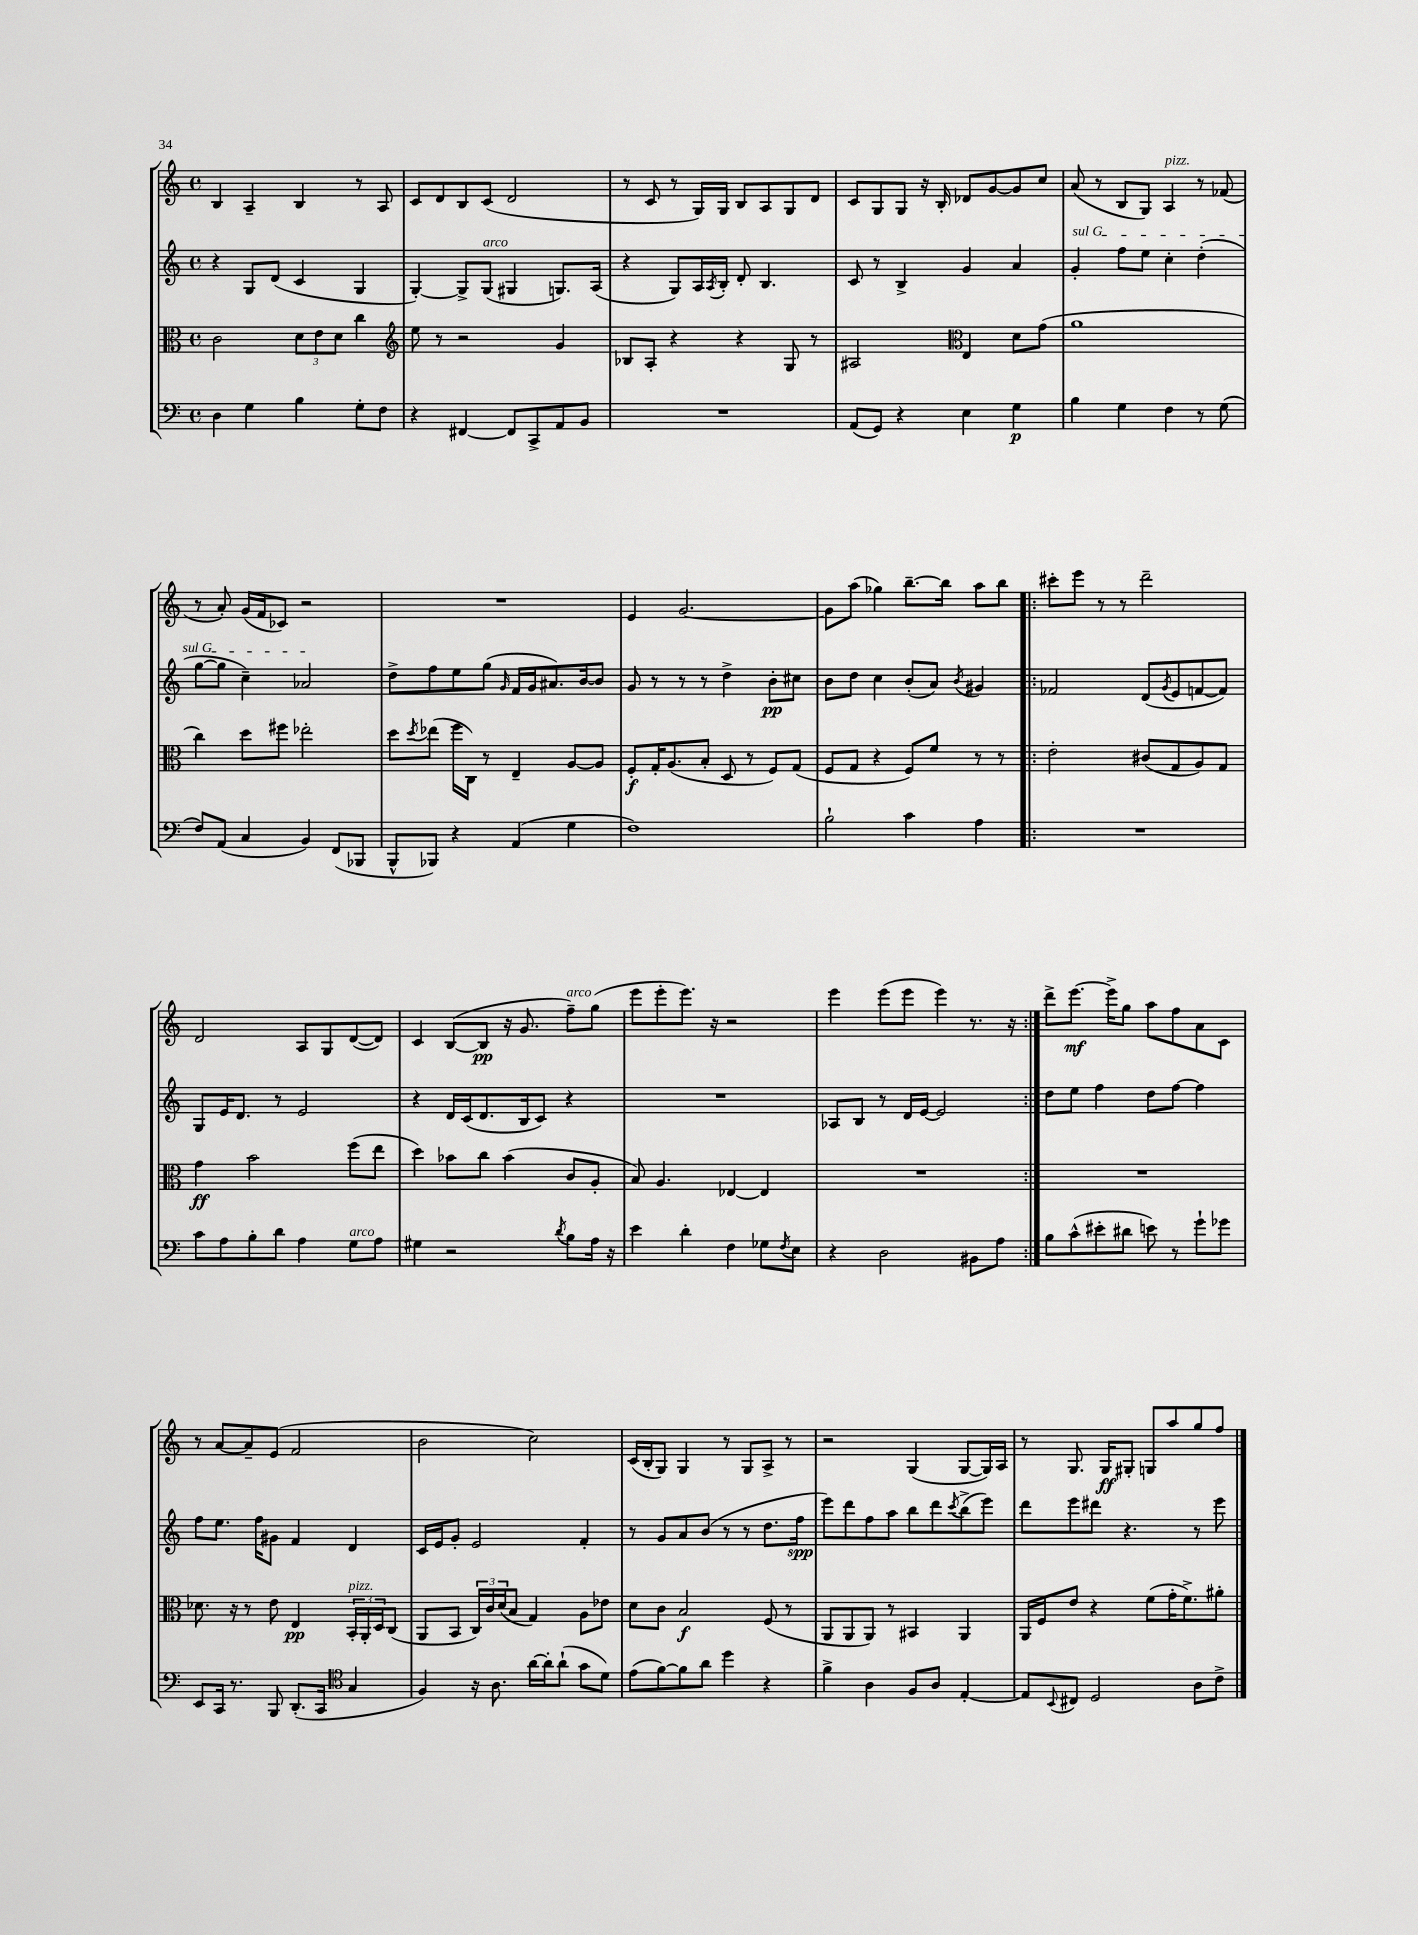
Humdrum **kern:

**kern	**kern	**kern	**kern
*staff4	*staff3	*staff2	*staff1
*clefF4	*clefC3	*clefG2	*clefG2
*k[]	*k[]	*k[]	*k[]
*M4/4	*M4/4	*M4/4	*M4/4
*met(c)	*met(c)	*met(c)	*met(c)
4D	2c	4r	4B
4G	.	8G	4A~
.	.	(8d	.
4B	12d	4c	4B
.	12e	.	.
.	12d	.	.
8G'	4cc	4G	8r
8F	.	.	8A
=	=	=	=
*	*clefG2	*	*
4r	8ee	[4G')	8c
.	8r	.	8d
[4FF#	2r	8G^]	8B
.	.	(8G	(8c
8FF#]	.	4G#	2d
8CC^	.	.	.
8AA	4g	8.G)	.
8BB	.	.	.
.	.	(16A	.
=	=	=	=
1r	8B-	4r	8r
.	8A'	.	8c
.	4r	8G)	8r
.	.	16A	16G)
.	.	8qA	.
.	.	16B'	16G
.	4r	8d'	8B
.	.	4.B	8A
.	8G	.	8G
.	8r	.	8d
=	=	=	=
(8AA	2A#	8c	8c
8GG)	.	8r	8G
4r	.	4B^	8G
.	.	.	16r
.	.	.	16B'
*	*clefC3	*	*
4E	4E	4g	8d-
.	.	.	[8g
4G	8d	4a	8g]
.	(8g	.	8cc
=	=	=	=
4B	1a	4g'	(8a
.	.	.	8r
4G	.	8ff	8B
.	.	8ee	8G)
4F	.	4cc'	4A
8r	.	(4dd'	8r
(8G	.	.	(8f-
=	=	=	=
8F)	4cc)	[8gg	8r
(8AA	.	8gg]	8a')
4C	8dd	4cc~)	(16g
.	.	.	16f
.	8ff#	.	8c-)
4BB)	2ee-'	2a-	2r
(8FF	.	.	.
8BBB-	.	.	.
=	=	=	=
8BBB^^	8dd	8dd^	1r
.	8qdd	.	.
8BBB-)	(8ee-	8ff	.
4r	16ff	8ee	.
.	16C)	.	.
.	8r	(8gg	.
.	.	16qqg	.
(4AA	4E~	16f	.
.	.	16g	.
.	.	8.a#)	.
4G	[8A	.	.
.	.	[16b	.
.	8A]	8b]	.
=	=	=	=
1F)	8F'	8g	4e
.	16G'	8r	.
.	(8.A	.	.
.	.	8r	[2.g
.	8B'	8r	.
.	8D	4dd^	.
.	8r	.	.
.	8F)	8b'	.
.	(8G	8cc#	.
=	=	=	=
2B`	8F	8b	8g]
.	8G	8dd	(8aa
.	4r	4cc	4gg-)
4c	8F)	(8b'	[8.bb~
.	8f	8a)	.
.	.	.	16bb]
.	.	8qb	.
4A	8r	4g#	8aa
.	8r	.	8bb
=!|:	=!|:	=!|:	=!|:
1r	2e'	2f-	8ccc#'
.	.	.	8eee
.	.	.	8r
.	.	.	8r
.	(8c#	(8d	2ddd~
.	.	8qg	.
.	8G	8e	.
.	8A)	[8f	.
.	8G	8f])	.
=	=	=	=
8c	4g	8G	2d
8A	.	16e	.
.	.	8.d	.
8B'	2b	.	.
8d	.	8r	.
4A	.	2e	8A
.	.	.	8G
8G	(8ff	.	([8d
8A	8ee	.	8d])
=	=	=	=
4G#	4dd)	4r	4c
2r	8b-	16d	([8B
.	.	(16c	.
.	8cc	8.d	8B]
.	(4b-	.	16r
.	.	16B	8.g
.	.	8c)	.
8qd	.	.	.
8B	8c	4r	8ff~)
16A	8A'	.	(8gg
16r	.	.	.
=	=	=	=
4e	8B)	1r	8eee
.	4.A	.	8eee'
4d'	.	.	8.eee)
.	.	.	16r
4F	[4E-	.	2r
8G-	4E-]	.	.
8qF	.	.	.
8E	.	.	.
=	=	=	=
4r	1r	8A-	4eee
.	.	8B	.
2D	.	8r	(8eee
.	.	16d	8eee
.	.	[16e	.
.	.	2e]	4eee)
8BB#	.	.	8.r
8A	.	.	.
.	.	.	16r
=:|!	=:|!	=:|!	=:|!
8B	1r	8dd	8ddd^
(8c^^	.	8ee	[8.eee
8e#'	.	4ff	.
.	.	.	16eee^]
8d#	.	.	8gg
8e)	.	8dd	8aa
8r	.	[8ff	8ff
8g`	.	4ff]	8a
8g-	.	.	8c
=	=	=	=
8EE	8.d-	8ff	8r
16CC	.	8.ee	[8a
8.r	16r	.	.
.	8r	.	8a~]
.	.	16ff	.
8BBB	8e	8g#	(8e
(8.DD'	4E	4f	2f
16CC	.	.	.
*clefC4	*	*	*
4G	24BB'	4d	.
.	24AA'	.	.
.	24D	.	.
.	(8C	.	.
=	=	=	=
4F)	8AA	16c	2b
.	.	16e	.
.	8BB	8g'	.
16r	24C)	2e	.
.	24c	.	.
8.A	.	.	.
.	(24d	.	.
.	8B	.	.
[16a	4G)	.	2cc)
16a']	.	.	.
(8a`	.	.	.
8g	8A	4f'	.
8d)	8e-	.	.
=	=	=	=
(8e	8d	8r	(16c
.	.	.	16B'
[8f)	8c	8g	8G)
8f]	2B	8a	4G
8a	.	(8b	.
4dd	.	8r	8r
.	.	8r	8G
4r	(8F	8.dd	8A^
.	8r	.	8r
.	.	16ff	.
=	=	=	=
4f^	8AA	8eee)	2r
.	8AA	8ddd	.
4A	8AA)	8ff	.
.	8r	8aa	.
8F	4BB#	8bb	(4G
8A	.	8ddd	.
.	.	8qccc	.
[4E'	4AA	(8bb^	[8G
.	.	8eee)	16G])
.	.	.	16A
=	=	=	=
8E]	16AA	8ddd	8r
.	16F	.	.
8qqBB	.	.	.
8C#	8e	8eee	8.G
2D	4r	8ddd#	.
.	.	.	16G
.	.	4.r	8G#'
.	(8f	.	8G
.	16g'	.	8aa
.	8.f^)	.	.
8A	.	8r	8gg
8c^	8a#'	8eee	8ff
==	==	==	==
*-	*-	*-	*-
